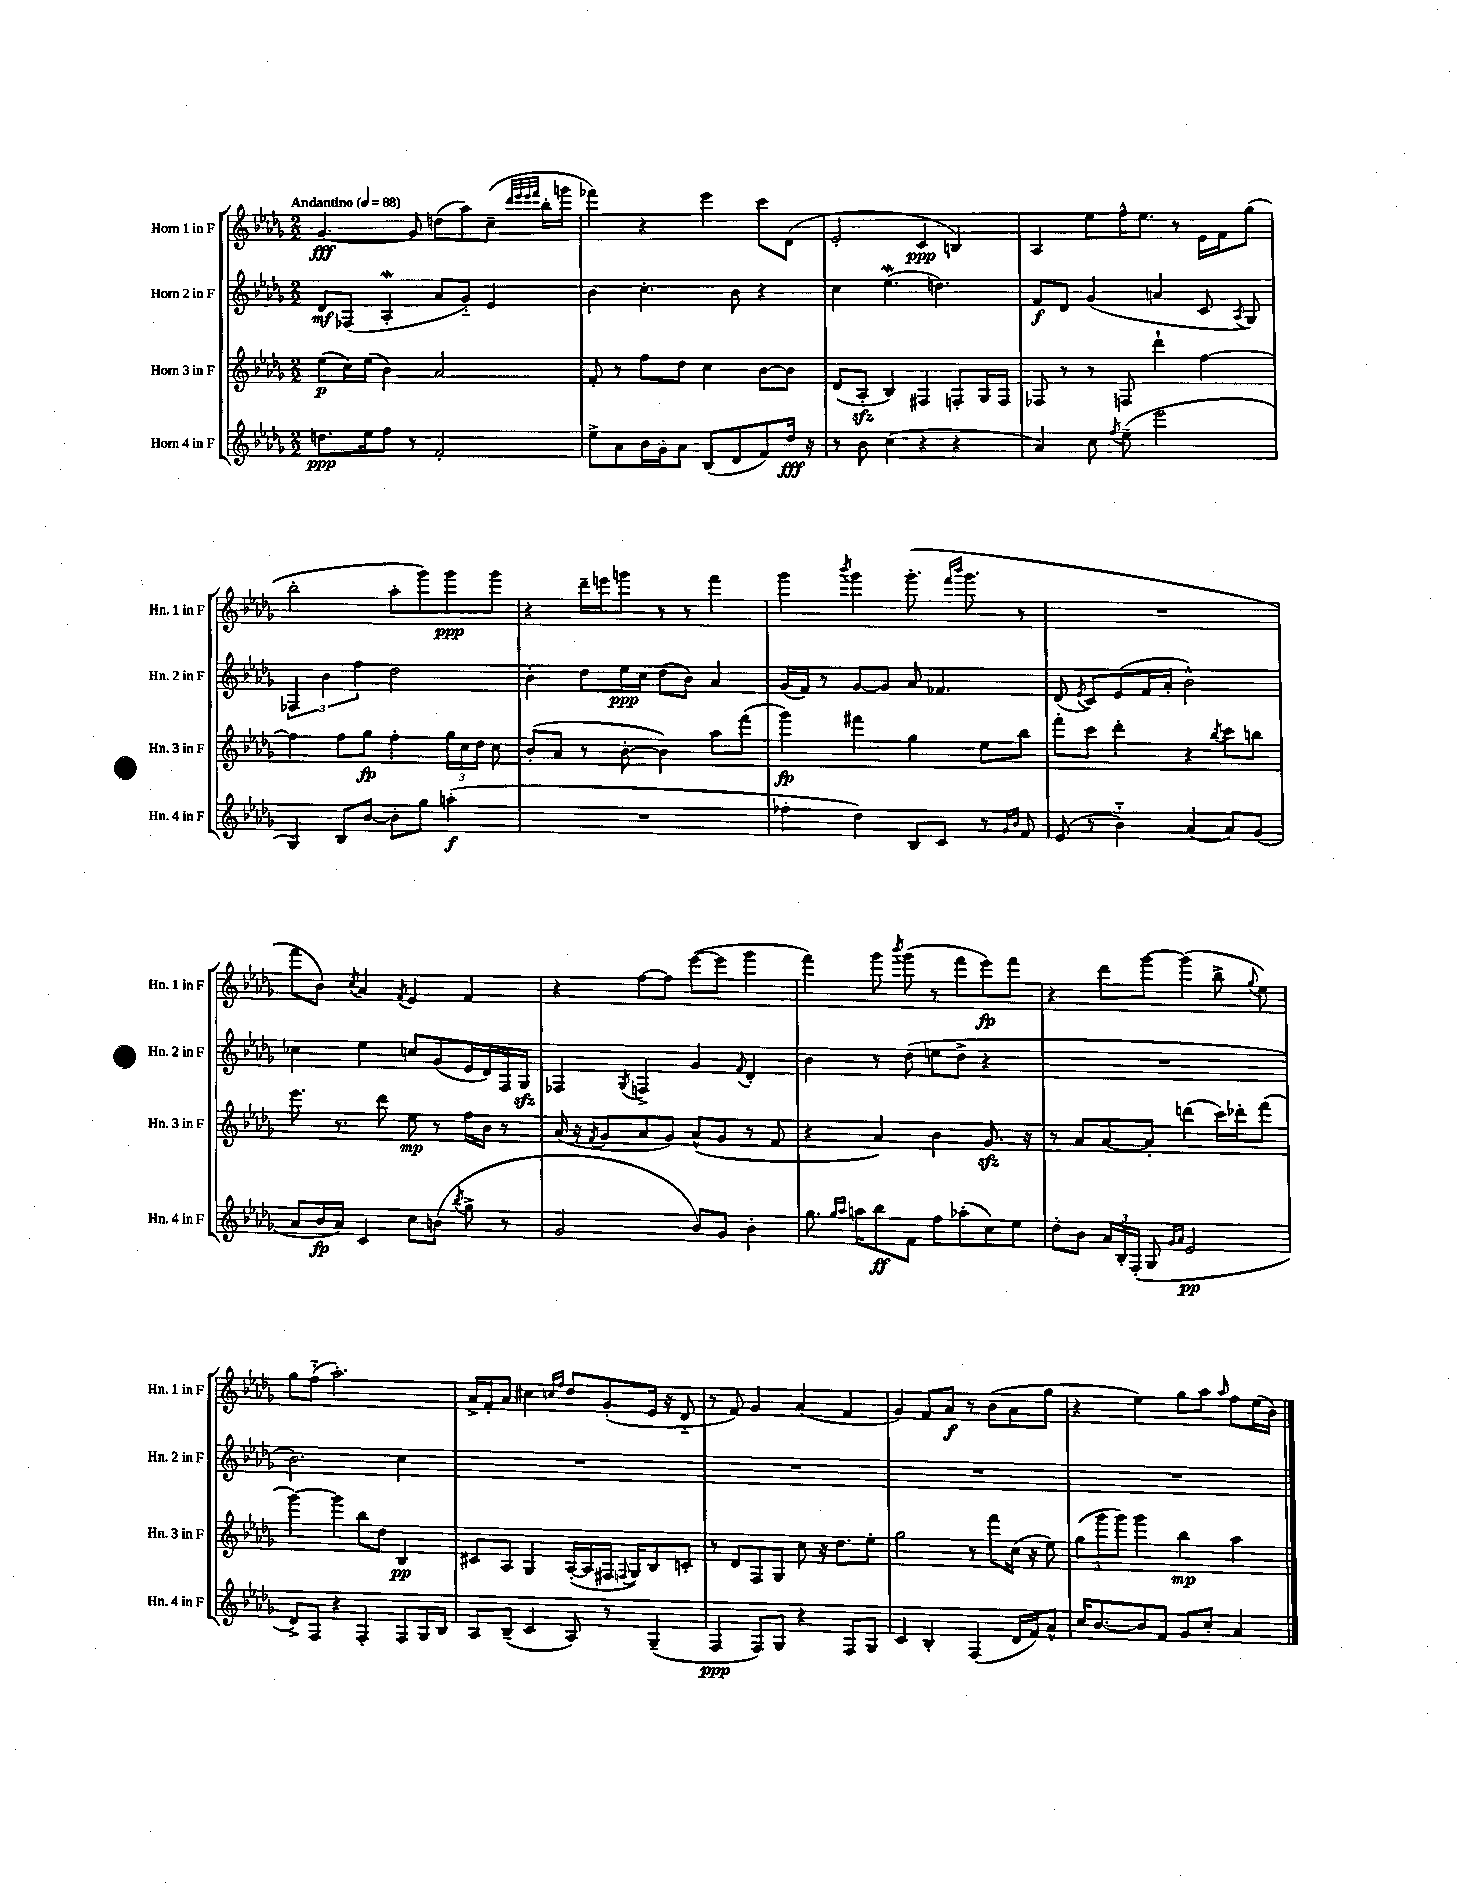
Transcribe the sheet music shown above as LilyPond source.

<<
\new StaffGroup <<
\new Staff = "s0" \with { instrumentName = "Horn 1 in F" shortInstrumentName = "Hn. 1 in F" } {
    \clef treble \key des \major \numericTimeSignature \time 2/2 \tempo "Andantino" 4 = 88
    \autoBeamOff ges'4.~\fff ges'8 d''8[( aes''8) c''8]--( \grace { des'''32[ ees'''32 ees'''32 f'''32] } bes''16[-. g'''16] |
    fes'''4) r4 ees'''4 c'''8[ des'8]( |
    ees'2-. c'4\ppp b4) |
    aes4 ees''8[ f''16-^ ees''8.] r8 ees'16[ f'16 ges''8]( |
    bes''2-. aes''8[-. ges'''8) ges'''8\ppp ges'''8] |
    r4 des'''16[-- e'''16 g'''8] r8 r8 f'''4 |
    ges'''4 \acciaccatura { bes'''8 } ges'''4 ges'''8.-.( \grace { f'''16[ bes'''16] } ges'''8. r8 |
    R1 |
    f'''8[ bes'8]) \acciaccatura { c''8 } aes'4 \acciaccatura { f'8 } ees'4 f'4 |
    r4 f''8[~ f''8] ees'''8[~( ees'''8] ges'''4 |
    f'''4) ges'''8 \acciaccatura { bes'''8 } ges'''8( r8 f'''8[ ees'''8\fp) f'''8] |
    r4 des'''8[ ges'''8]~ ges'''4( bes''8-> \appoggiatura { ges''8 } ees''8) |
    ges''8[ f''8]-_( aes''2.-.) |
    aes'16[-> f'16-. aes'8] cis''4 \grace { c''16[ f''16] } des''8[ ges'8-.( ees'16] r16 des'8-_ |
    r8 f'8) ges'4 aes'4( f'4 |
    ges'4) f'8[ aes'8]\f r8 bes'8[( aes'8 ges''8] |
    r4 ees''4) ges''8[ aes''8] \grace { aes''16 } f''8[ ees''16( bes'16]) \bar "|." |
}
\new Staff = "s1" \with { instrumentName = "Horn 2 in F" shortInstrumentName = "Hn. 2 in F" } {
    \clef treble \key des \major \numericTimeSignature \time 2/2
    \autoBeamOff des'8[\mf fes8]( aes4-.\mordent aes'8[ ges'8]-_) ees'4 |
    bes'4 c''4.-. bes'8 r4 |
    c''4 ees''4.\mordent( d''4.) |
    f'8[\f des'8] ges'4( a'4 c'8 \acciaccatura { aes8 } ges8) |
    \tuplet 3/2 { fes4 bes'4 f''4 } des''2 |
    bes'4-. des''8[ ees''16\ppp c''16] des''8[( bes'8]) aes'4 |
    ges'16[( f'16]) r8 ges'8[~ ges'8] aes'8 fes'4. |
    des'8( \acciaccatura { ees'8 } c'8[) ees'8( f'16 aes'16]-. bes'2-^) |
    ces''4 ees''4 c''8[ ges'8( ees'16 des'16) f16 ges16]\sfz |
    fes4 \acciaccatura { ges8 } f4-> ges'4 \appoggiatura { f'8 } des'4-. |
    bes'4 r8 des''8( e''8[ des''8]-> r4 |
    R1 |
    bes'2.) c''4 |
    R1 |
    R1 |
    R1 |
    R1 \bar "|." |
}
\new Staff = "s2" \with { instrumentName = "Horn 3 in F" shortInstrumentName = "Hn. 3 in F" } {
    \clef treble \key des \major \numericTimeSignature \time 2/2
    \autoBeamOff ees''8[\p( c''16) ees''16]( bes'4) aes'2 |
    f'8-. r8 f''8[ des''8] c''4 bes'8[~ bes'8] |
    des'8[( aes8]-.\sfz bes4) fis4 f8[-. ges16 f16] |
    fes8 r8 r8 f8 des'''4-! f''4~ |
    f''4 f''8[ ges''8]\fp f''4-. \tuplet 3/2 { ges''16[ c''16 des''16] } c''8 |
    bes'8[-.( aes'8] r8 bes'8~-. bes'4) aes''8[ f'''8]( |
    ges'''4\fp) fis'''4 ges''4 ees''8[ bes''8] |
    f'''8[-. c'''8] des'''4-. r4 \acciaccatura { bes''8 } c'''8[ b''8] |
    ees'''8. r8. des'''8 ees''8\mp r8 f''16[ bes'16] r8 |
    aes'16( r16 \acciaccatura { f'8 } ges'8[ aes'8 ges'8]) aes'8[-^( ges'8] r8 f'8 |
    r4 aes'4) bes'4 ges'8.\sfz r16 |
    r8 aes'8[ aes'8~ aes'8]-. d'''4( c'''16[) des'''16-. f'''8]( |
    ges'''4~) ges'''4 bes''8[ des''8] bes4\pp |
    cis'8[ aes8] ges4 aes16[~-.( aes16 fis16] \appoggiatura { f8 } ges16[) bes8 c'8]-. |
    r8 des'8[ f8 ges8] c''8 r16 des''8.[ ees''8]-. |
    ges''2 r8 f'''8[ c''16]( r16 ees''8) |
    \tuplet 3/2 { ges''8[( ges'''8 ges'''8]) } ges'''4 bes''4\mp aes''4 \bar "|." |
}
\new Staff = "s3" \with { instrumentName = "Horn 4 in F" shortInstrumentName = "Hn. 4 in F" } {
    \clef treble \key des \major \numericTimeSignature \time 2/2
    \autoBeamOff d''8.[\ppp ees''16 f''8] r8 f'2-. |
    ees''8[-> aes'8 bes'16 ges'16-. aes'8] bes8[( des'8 f'8) des''16]\fff r16 |
    r8 bes'8 c''4( r4 r4 |
    aes'4) c''8 \acciaccatura { f''8 } ees''8--( ees'''2 |
    ges4) bes8[ bes'8]~ bes'8[-. ges''8] a''4-.\f( |
    R1 |
    fes''4-. des''4) bes8[ c'8] r8 \grace { ges'16[ bes'16] } f'8 |
    ees'8( r8 bes'4-_) aes'4( aes'8[) ges'8]( |
    aes'8[ bes'16\fp aes'16]) c'4 c''8[ b'8]( \acciaccatura { bes''8 } ges''8-> r8 |
    ges'2 bes'8[) ges'8] bes'4-. |
    ges''8. \grace { ges''16[ aes''16] } a''16[ bes''8\ff f'8] f''8[ aes''8-.( c''8) ees''8] |
    des''8[-. bes'8] \tuplet 3/2 { aes'16[ bes16-. f16]-.( } ges8 \grace { ges'16[ aes'16] } ees'2\pp |
    des'8[->) f8] r4 f4-. f8[ ges16 bes16] |
    aes8[ bes8]--( c'4 aes8) r8 ges4--( |
    f4\ppp f8[) ges8] r4 f8[ ges8] |
    c'4 bes4-. f4( des'16[ f'16) aes'8]-^ |
    c''16[ bes'8.~ bes'8 f'8] ges'8[ c''8]-. aes'4 \bar "|." |
}
>>
>>
\layout { \context { \Score \remove "Bar_number_engraver" } }
